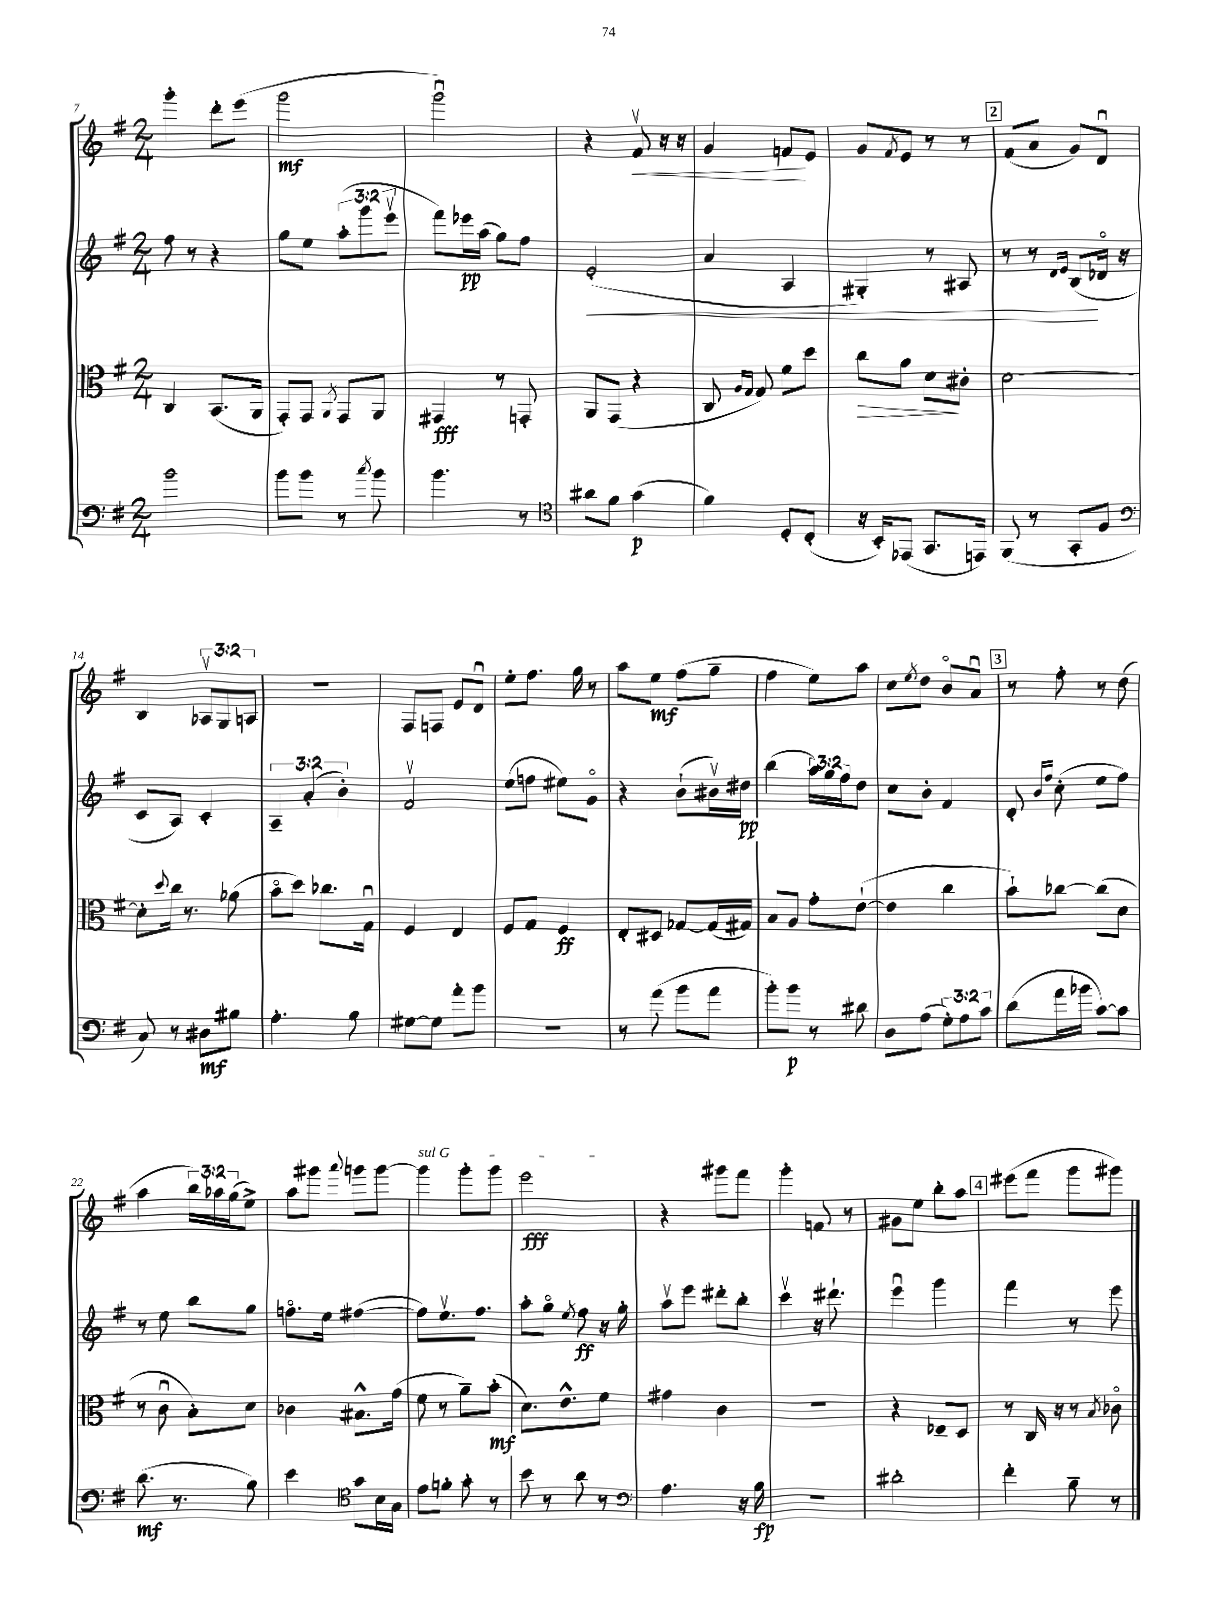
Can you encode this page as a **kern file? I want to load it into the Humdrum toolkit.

**kern	**kern	**kern	**kern
*staff4	*staff3	*staff2	*staff1
*clefF4	*clefC3	*clefG2	*clefG2
*k[f#]	*k[f#]	*k[f#]	*k[f#]
*M2/4	*M2/4	*M2/4	*M2/4
2b\	4C/	8ff#\	4ggg'\
.	.	8r	.
.	(8.BB/L	4r	8ddd'\L
.	.	.	(8eee\J
.	16AA/Jk	.	.
=	=	=	=
8b\L	8GG'/L)	8gg\L	2ggg\
8b\J	8GG/J	8ee\J	.
.	8qAA/	.	.
8r	8GG/L	(12aa'\L	.
.	.	12ggg\	.
8qcc/	.	.	.
8b\	8AA/J	.	.
.	.	12eeev\J	.
=	=	=	=
4.b\	4GG#/	8fff#\L)	2gggu\)
.	.	16eee-\L	.
.	.	(16aa\JJ	.
.	8r	8gg\L)	.
8r	8GG'/	8ff#\J	.
=	=	=	=
*clefC4	*	*	*
8a#\L	8AA/L	(2e'/	4r
8f#\J	(8GG/J	.	.
(4g\	4r	.	8f#v/
.	.	.	16r
.	.	.	16r
=	=	=	=
4f#\)	8C/	4a/	4g/
.	16qqA/LL	.	.
.	16qqG/JJ	.	.
.	8G/)	.	.
8D'/L	8f#\L	4A/	8f/L
(8C'/J	8dd\J	.	8e/J
=	=	=	=
16r	8cc\L	4G#'/)	8g/L
16BB'/LK)	.	.	.
.	.	.	8qf#/
(8EE-/J	8a\J	.	8e/J
8.GG/L	8d\L	8r	8r
.	8c#'\J	8A#/	8r
16EE/Jk)	.	.	.
=	=	=	=
(8FF#/	[2d\	8r	(8f#/L
8r	.	8r	8a/J
.	.	16qqd/LL	.
.	.	16qqe/JJ	.
8GG'/L	.	(8B/L	8g/L)
8F#/J	.	16d-o/Jk	8du/J
.	.	16r	.
=	=	=	=
*clefF4	*	*	*
8C/)	8d'\]L	8c/L	4B/
.	8qqdd/	.	.
8r	16cc\Jk	8A/J)	.
.	8.r	.	.
8D#\L	.	4c'/	12A-v/L
.	.	.	12G/
8B#\J	(8a-\	.	.
.	.	.	12A/J
=	=	=	=
4.A'\	8bo\L	6A~/	2r
.	8dd\J)	.	.
.	.	(6a'/	.
.	8.cc-\L	.	.
.	.	6b'\)	.
8B\	.	.	.
.	16Gu\Jk	.	.
=	=	=	=
[8G#\L	4F#/	2f#v/	8F#/L
8G#\]J	.	.	8F/J
8a'\L	4E/	.	8e/L
8b\J	.	.	8du/J
=	=	=	=
2r	8F#/L	(8ee\L	8ee'\L
.	8G/J	8ff\J	8.ff#\J
.	4F#/	8ee#\L)	.
.	.	.	16gg\
.	.	8go\J	8r
=	=	=	=
8r	8E'/L	4r	8aa\L
(8a\	8D#/J	.	8ee\J
8b\L	[8G-/L	(8b`\L	(8ff#\L
8a\J	(16G-/]L	16b#v\L)	8gg~\J
.	16G#/JJ)	16dd#\JJ	.
=	=	=	=
8b'\L)	8B/L	(4bb\	4ff#\
8b\J	8A/J	.	.
8r	8g'\L	24aa\LL)	8ee\L)
.	.	24gg\	.
.	.	24ff#\J	.
8d#\	([8e`\J	8dd\J	8aa\J
=	=	=	=
8D\L	4e\]	8cc\L	8cc\L
.	.	.	8qee/
(8A\J	.	8b'\J	8dd\J
12G'\L)	4cc\	4f#/	8bo/L
12A\	.	.	.
.	.	.	8au/J
12c\J	.	.	.
=	=	=	=
(8d\L	8b`\L)	8d'/	8r
.	.	16qqb/LL	.
.	.	16qqff#/JJ	.
16a\L	[8cc-\J	(8cc'\	8ff#'\
16b-\JJ	.	.	.
[8c\L)	(8cc-\]L	8ee\L	8r
8c\]J	8d\J	8ff#\J)	(8dd\
=	=	=	=
(8.d\	8r	8r	4aa\
.	8cu\	8ee\	.
8.r	.	.	.
.	8B'\L)	8bb\L	24bb\LL)
.	.	.	24aa-\
.	.	.	(24gg\J
8B\)	8d\J	8gg\J	8ee^\J)
=	=	=	=
4e\	4c-\	8.ffo\L	8aa\L
.	.	.	8ggg#\J
.	.	16ee\Jk	.
*clefC4	*	*	*
.	.	.	8qqaaa/
8g\L	8.B#^^\L	([4ff#\	8ggg\L
16B\L	.	.	[8ggg\J
16G\JJ	(16g\Jk	.	.
=	=	=	=
8e\L	8f#\	8ff#\]L)	4ggg\]
8f'\J	8r	8.eev\	.
8g'\	8a~\L)	.	8ggg'\L
.	.	8.ff#\J	.
8r	(8b'\J	.	8ggg\J
=	=	=	=
8b\	8.d\L)	8aa'\L	2eee\
8r	.	8ggo\J	.
.	8.e^^\	.	.
.	.	8qee/	.
8a\	.	8ff#\	.
8r	8f#\J	16r	.
.	.	16gg'\	.
=	=	=	=
*clefF4	*	*	*
4.A\	4g#\	8aav\L	4r
.	.	8eee\J	.
.	4c\	8ddd#'\L	8ggg#\L
16r	.	8bb'\J	8fff#\J
16B\	.	.	.
=	=	=	=
2r	2r	4cccv\	4ggg'\
.	.	16r	8f/
.	.	8.ddd#`\	.
.	.	.	8r
=	=	=	=
2d#'\	4r	4eeeu\	8g#\L
.	.	.	8ee\J
.	8E-~/L	4ggg\	8bb'\L
.	8D/J	.	8aa\J
=	=	=	=
4f#'\	8r	4fff#\	(8eee#\L
.	16C/	.	8fff#\J
.	16r	.	.
8B~\	8r	8r	8ggg\L
.	8qB/	.	.
8r	8c-o\	8eee\	8ggg#\J)
==	==	==	==
*-	*-	*-	*-
